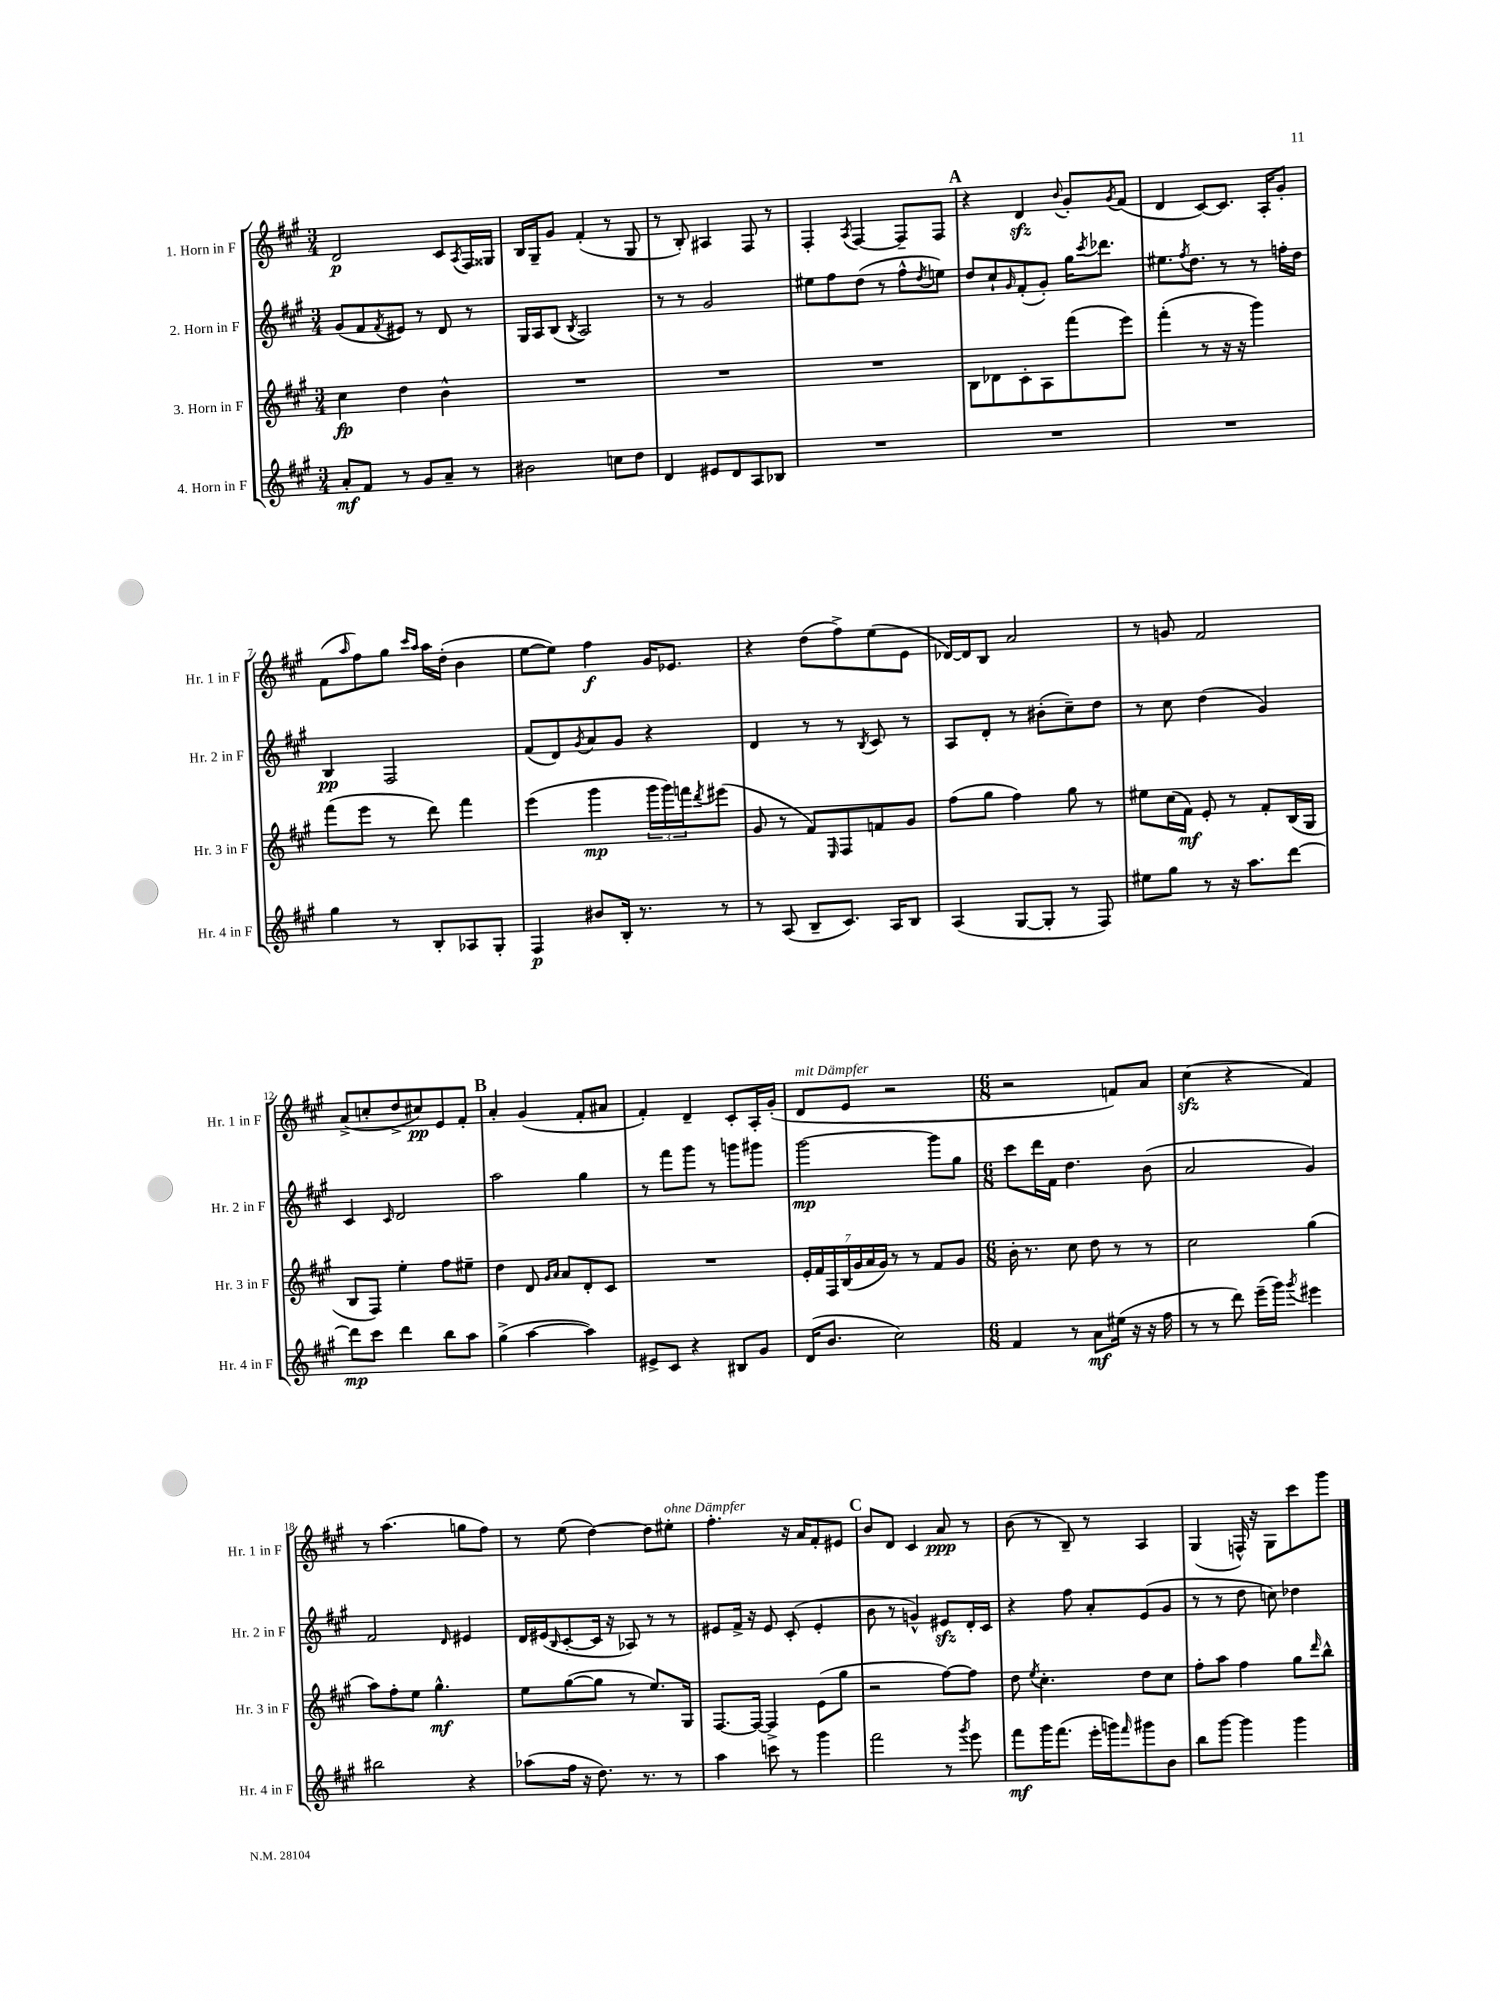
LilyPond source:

<<
\new StaffGroup <<
\new Staff = "s0" \with { instrumentName = "1. Horn in F" shortInstrumentName = "Hr. 1 in F" } {
    \clef treble \key a \major \numericTimeSignature \time 3/4
    d'2\p cis'8 \acciaccatura { a8 } fis16 gisis16 |
    b16 gis16-- gis'8 fis'4-.( r8 gis8 |
    r8 b8-.) ais4 fis8 r8 |
    fis4-. \acciaccatura { a8 } fis4~ fis8-- fis8 |
    \mark \markup { \bold "A" } r4 d'4\sfz \appoggiatura { b'8 } gis'8-. \acciaccatura { gis'8 } fis'8( |
    d'4 cis'8~) cis'8. a16-. gis'8-. |
    fis'8( \grace { a''16 } fis''8) gis''8 \grace { cis'''16 a''16 } a''16 d''16-.( b'4 |
    e''8~ e''8) fis''4\f gis'16 ees'8. |
    r4 d''8( fis''8->) e''8( e'8 |
    des'16~) des'16 b8 a'2 |
    r8 g'8 fis'2 |
    a'8->( c''8-. d''8-> cis''8\pp) e'8 fis'8-. |
    \mark \markup { \bold "B" } a'4-. gis'4( fis'8-. ais'8 |
    fis'4-.) d'4-- cis'8-. a16-. gis'16-.( |
    d'8^\markup { \italic "mit Dämpfer" } e'8 r2 |
    \numericTimeSignature \time 6/8 r2 f'8) a'8 |
    cis''4\sfz( r4 fis'4) |
    r8 a''4.( g''8 fis''8) |
    r8 e''8( d''4~) d''8 eis''8-.^\markup { \italic "ohne Dämpfer" } |
    fis''4.-. r16 a'16 fis'8-. eis'8 |
    \mark \markup { \bold "C" } b'8 d'8 cis'4 a'8\ppp r8 |
    b'8( r8 b8--) r8 a4 |
    gis4( f16-^) r16 gis8 cis'''8 gis'''8 \bar "|." |
}
\new Staff = "s1" \with { instrumentName = "2. Horn in F" shortInstrumentName = "Hr. 2 in F" } {
    \clef treble \key a \major \numericTimeSignature \time 3/4
    gis'8( fis'8 \acciaccatura { fis'8 } eis'8) r8 d'8 r8 |
    gis16 a16 b8( \acciaccatura { b8 } a2) |
    r8 r8 gis'2 |
    eis''8 fis''8 d''8( r8 fis''8-^ \acciaccatura { d''8 } e''8) |
    \mark \markup { \bold "A" } d''8 cis''8-! \grace { gis'16 } fis'8-.( gis'8-.) gis''16 \acciaccatura { cis'''8 } des'''8. |
    eis''8. \acciaccatura { fis''8 } d''8. r8 r8 f''16-. d''16 |
    b4\pp fis2 |
    fis'8( d'8) \acciaccatura { gis'8 } a'8 gis'8 r4 |
    d'4 r8 r8 \acciaccatura { b8 } cis'8 r8 |
    a8 d'8-. r8 bis'8-.( cis''8--) d''8 |
    r8 cis''8 d''4( gis'4) |
    cis'4 \grace { cis'16 } d'2 |
    \mark \markup { \bold "B" } a''2 gis''4 |
    r8 fis'''8 gis'''8 r8 g'''8 gis'''8 |
    gis'''2~\mp gis'''8 gis''8 |
    \numericTimeSignature \time 6/8 cis'''8 d'''16 fis'16 d''4. b'8( |
    a'2 gis'4) |
    fis'2 \grace { d'16 } eis'4 |
    d'16 eis'16( \grace { b16 } cis'8~-. cis'16 r16 aes8) r8 r8 |
    eis'8 fis'16-> r16 eis'8 cis'8-.( eis'4-. |
    \mark \markup { \bold "C" } b'8 r8 g'4-^) eis'8\sfz d'16-. cis'16 |
    r4 fis''8 a'8-. e'8( gis'8 |
    r8 r8 d''8 c''8) des''4 \bar "|." |
}
\new Staff = "s2" \with { instrumentName = "3. Horn in F" shortInstrumentName = "Hr. 3 in F" } {
    \clef treble \key a \major \numericTimeSignature \time 3/4
    cis''4\fp d''4 b'4-^ |
    R2. |
    R2. |
    R2. |
    \mark \markup { \bold "A" } b8 des'8 cis'8-. a8 fis'''8( e'''8) |
    fis'''4-.( r8 r16 r16 gis'''4) |
    fis'''8( e'''8 r8 d'''8) fis'''4 |
    e'''4( gis'''4\mp \tuplet 3/2 { gis'''16 gis'''16) f'''16 } \acciaccatura { d'''8 } eis'''8( |
    gis'8 r8 fis'8) \grace { e16 } fis8 f'8 gis'8 |
    fis''8( gis''8 fis''4) gis''8 r8 |
    eis''8 cis''16( fis'16\mf) e'8-. r8 fis'8-. b16( gis16 |
    b8 fis8) e''4-. fis''8 eis''8-- |
    \mark \markup { \bold "B" } d''4 d'8 \grace { gis'16 a'16 } a'8 d'8-. cis'8 |
    R2. |
    \tuplet 7/4 { e'16-. fis'16 fis16 b16( gis'16 a'16 gis'16) } r8 r8 fis'8 gis'8 |
    \numericTimeSignature \time 6/8 b'16-. r8. cis''8 d''8 r8 r8 |
    cis''2 gis''4( |
    a''8) fis''8-. e''8 gis''4.-^\mf |
    e''8 gis''8~( gis''8 r8 e''8.) gis16 |
    fis8.~ fis16~ fis4-> e'8( gis''8 |
    \mark \markup { \bold "C" } r2 fis''8~) fis''8 |
    d''8 \acciaccatura { e''8 } cis''4.-. d''8 cis''8 |
    fis''8-. a''8 fis''4 gis''8 \grace { d'''16 } b''8-^ \bar "|." |
}
\new Staff = "s3" \with { instrumentName = "4. Horn in F" shortInstrumentName = "Hr. 4 in F" } {
    \clef treble \key a \major \numericTimeSignature \time 3/4
    a'8-.\mf fis'8 r8 gis'8 a'8-- r8 |
    bis'2 c''8 d''8 |
    d'4 eis'8 d'8 a8 bes8 |
    R2. |
    \mark \markup { \bold "A" } R2. |
    R2. |
    gis''4 r8 b8-. aes8 gis8-. |
    fis4\p bis'8 b16-. r8. r8 |
    r8 a8( b8-- cis'8.) a16 b8 |
    a4( gis8~ gis8-. r8 fis8) |
    eis''8 gis''8 r8 r16 a''8. d'''8~ |
    d'''8\mp cis'''8 d'''4 b''8 a''8 |
    \mark \markup { \bold "B" } gis''4->( a''4~ a''4) |
    eis'8-> cis'8 r4 bis8 gis'8 |
    d'16( b'8. cis''2) |
    \numericTimeSignature \time 6/8 fis'4 r8 a'8\mf eis''16( r16 r16 fis''16 |
    r8 r8 d'''8) e'''16--( gis'''16) \acciaccatura { gis'''8 } eis'''4 |
    bis''2 r4 |
    aes''8( fis''16 r16 d''8.) r8. r8 |
    a''4 c'''8 r8 gis'''4 |
    \mark \markup { \bold "C" } fis'''2 r8 \acciaccatura { gis'''8 } e'''8 |
    fis'''8\mf gis'''16 fis'''8.( e'''16-. g'''16) \grace { fis'''16 } gis'''8 b'8 |
    b''8 gis'''8~ gis'''4 gis'''4 \bar "|." |
}
>>
>>
